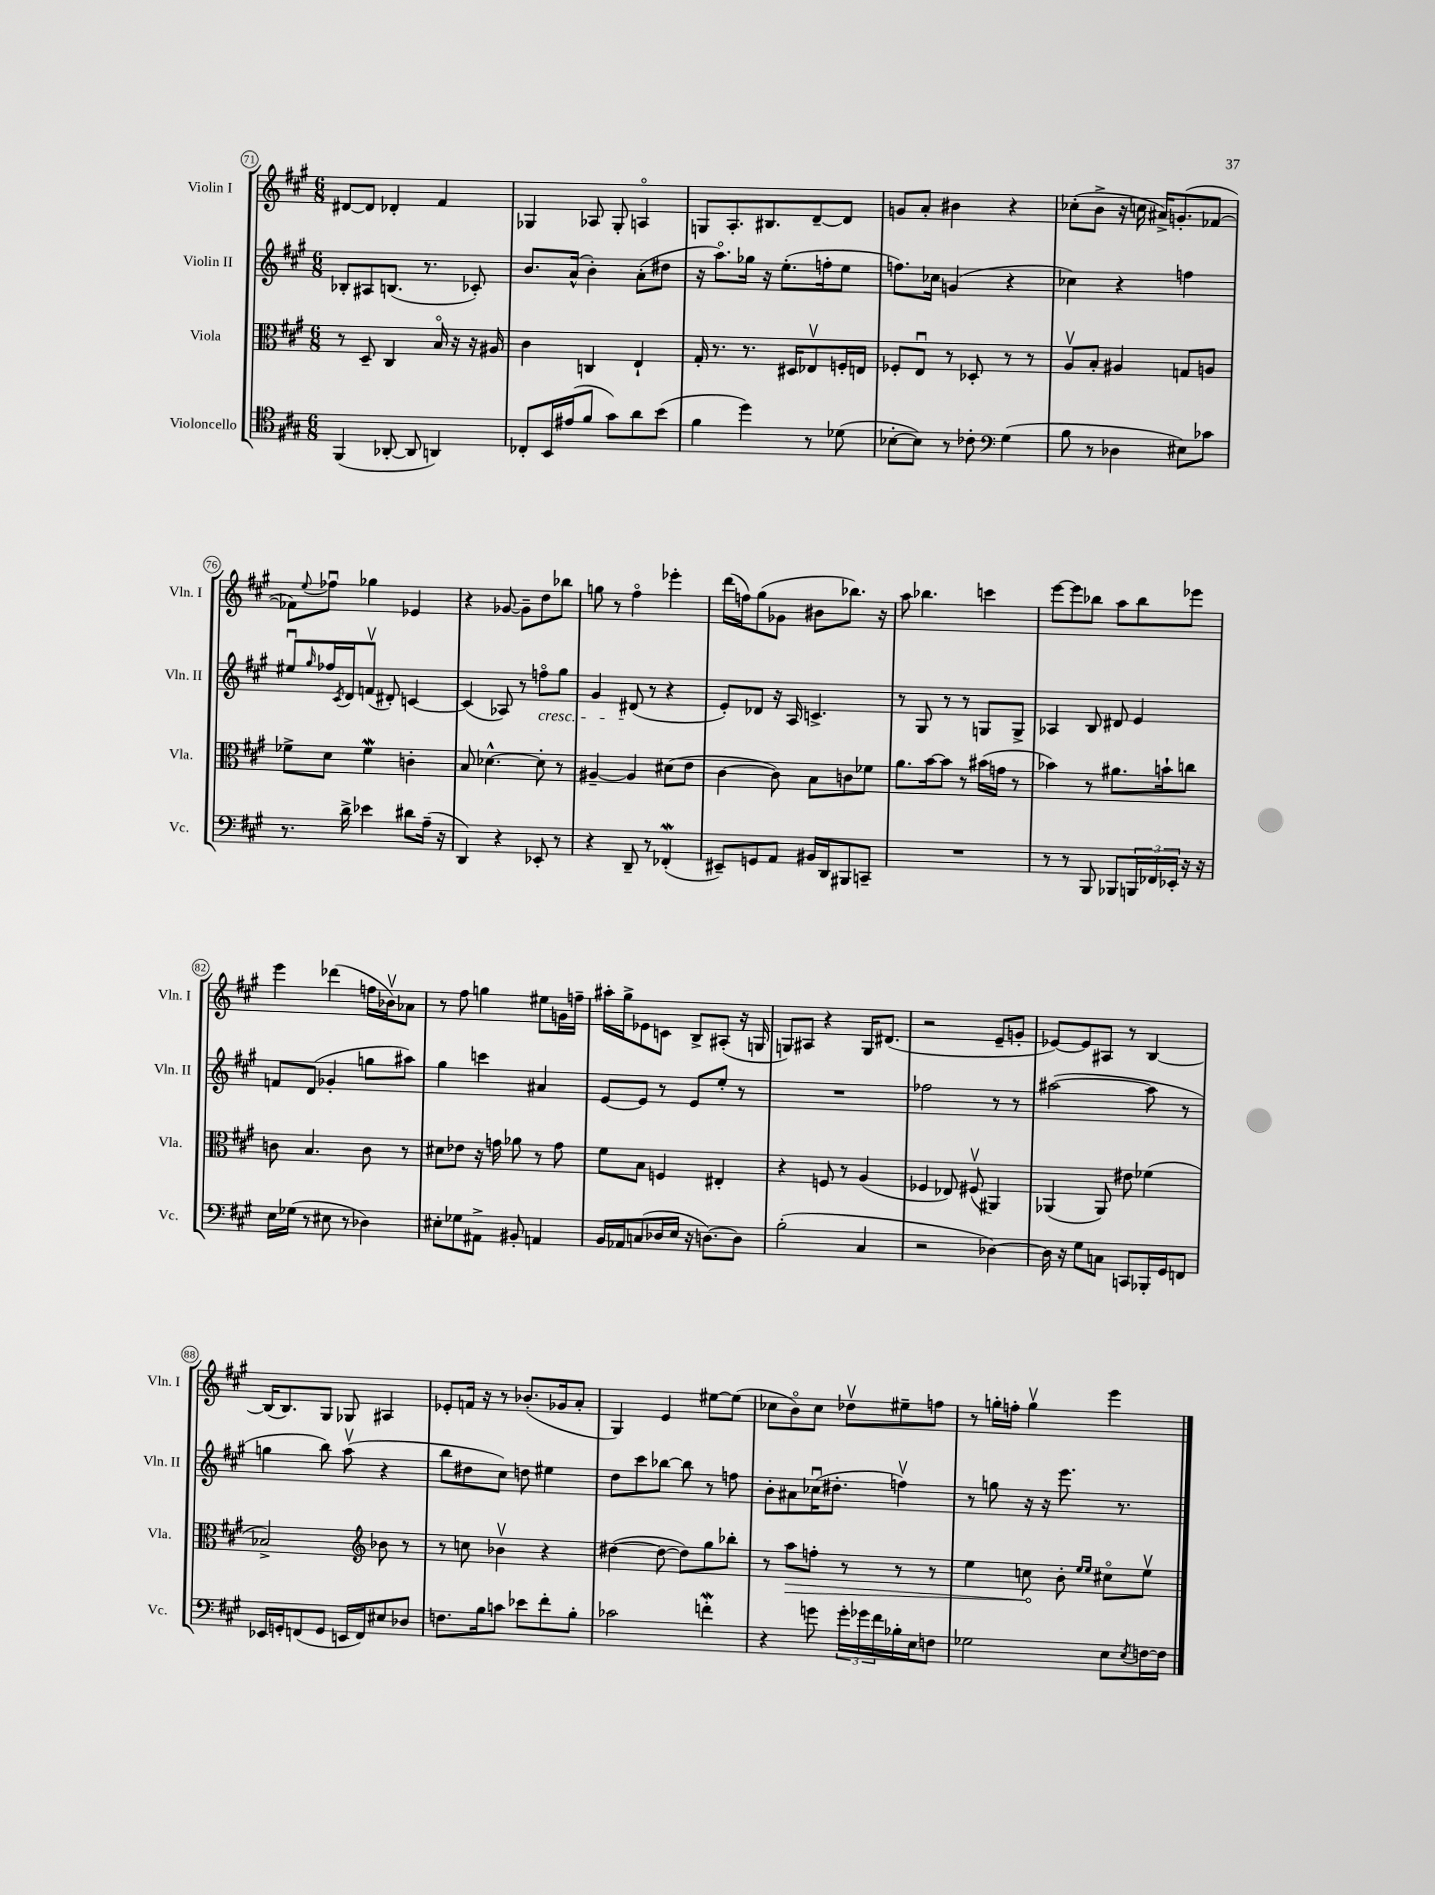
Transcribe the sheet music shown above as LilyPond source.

<<
\new StaffGroup <<
\new Staff = "s0" \with { instrumentName = "Violin I" shortInstrumentName = "Vln. I" } {
    \clef treble \key a \major \numericTimeSignature \time 6/8
    dis'8~ dis'8 des'4-. fis'4 |
    ges4 aes8 ges8-. a4\flageolet |
    g8 a8.-. bis8. d'8~-- d'8 |
    g'8 a'8-. bis'4 r4 |
    ces''8-.( b'8-> r16 c''16 ais'16->) g'8.-.( fes'8~ |
    fes'8) \appoggiatura { e''8 } fes''8\downbow ges''4 ees'4 |
    r4 ges'8~ ges'8-- d''8 bes''8 |
    g''8 r8 fis''4\flageolet ees'''4-. |
    d'''16( f''16) gis''8( ges'8 bis'8 bes''8.) r16 |
    a''8 bes''4. c'''4 |
    e'''8~ e'''8 bes''8 a''8 bes''8 ees'''8 |
    e'''4 des'''4( f''16 bes'16\upbow) aes'8 |
    r8 fis''8 g''4 eis''8 g'16 f''16-- |
    ais''16-. gis''16-> ees'8 c'8 b8-> ais8-.( r16 g16 |
    g8) ais8 r4 g16 dis'8.( |
    r2 e'8-- g'8-. |
    ees'8~) ees'8 ais8 r8 b4~ |
    b16( b8.) gis8 ges8 ais4 |
    ees'8-. f'16 r16 r8 bes'8.-.( ges'16 a'8-. |
    gis4) e'4 eis''8~ eis''8( |
    ces''8 b'8\flageolet) ces''8 des''8\upbow eis''8-- f''8 |
    r8 g''16-. f''16-. g''4\upbow e'''4 \bar "|." |
}
\new Staff = "s1" \with { instrumentName = "Violin II" shortInstrumentName = "Vln. II" } {
    \clef treble \key a \major \numericTimeSignature \time 6/8
    bes8-. ais8 b8.( r8. ces'8-.) |
    b'8. a'16-^( b'4-.) a'8-.( dis''8 |
    r16 a''8.\flageolet) ges''16 r16 e''8.-.( f''16-. e''8 |
    f''8.) ces''16 g'4( r4 |
    ces''4) r4 f''4 |
    eis''8\downbow \grace { gis''16 } fes''16 \acciaccatura { cis'8 } d'16 f'8\upbow( dis'8-.) c'4~ |
    c'4( aes8) r8 f''8\flageolet\cresc gis''8 |
    gis'4 dis'8\!( r8 r4 |
    e'8-.) des'8 r16 a16 c'4.-> |
    r8 gis8 r8 r8 g8 g8-> |
    aes4 b8 dis'8 e'4 |
    f'8 d'8( ges'4-. g''8 ais''8) |
    gis''4 c'''4 ais'4 |
    e'8~ e'8 r8 e'8 e''8-. r8 |
    R2. |
    fes''2 r8 r8 |
    ais''2~( ais''8 r8 |
    g''4 b''8) a''8\upbow( r4 |
    b''8 dis''8 cis''8) d''8 eis''4 |
    d''8 cis'''8 bes''8~ bes''8 r8 f''8 |
    b'8-. ais'8 ces''16\downbow( dis''8.-. f''4\upbow) |
    r8 g''8 r16 r16 e'''8. r8. \bar "|." |
}
\new Staff = "s2" \with { instrumentName = "Viola" shortInstrumentName = "Vla." } {
    \clef alto \key a \major \numericTimeSignature \time 6/8
    r8 d8-- cis4 b16\flageolet r16 r16 ais16 |
    cis'4 c4 e4-! |
    gis16-. r8. r8. dis16 ees8\upbow f16-. e16 |
    fes8-. e8\downbow r8 des8-. r8 r8 |
    a8\upbow b8-. ais4 g8 a8 |
    fes'8-> d'8 fes'4\mordent c'4-. |
    b8 des'4.~-^ des'8-. r8 |
    ais4~-- ais4 dis'8( e'8 |
    cis'4~ cis'8) b8 c'8 fes'8 |
    a'8. b'16~ b'8 r8 bis'16( g'16 r8 |
    bes'4) r8 ais'8. b'16-! c''8 |
    c'8 b4. c'8 r8 |
    dis'8 ees'8 r16 g'16 aes'8 r8 g'8 |
    fis'8 b8 f4 eis4-. |
    r4 f8 r8 a4( |
    fes4 ees8) fis8\upbow( ais,4) |
    aes,4( aes,8) eis'8 fes'4( |
    bes2->) \clef treble bes'8 r8 |
    r8 c''8 bes'4\upbow r4 |
    dis''4~( dis''8~ dis''8) gis''8 bes''8-. |
    r8 \once \override Hairpin.circled-tip = ##t a''8\> f''8-. r8 r8 r8 |
    e''4 c''8\! b'8-. \grace { e''16 e''16 } cis''8\flageolet e''8\upbow \bar "|." |
}
\new Staff = "s3" \with { instrumentName = "Violoncello" shortInstrumentName = "Vc." } {
    \clef tenor \key a \major \numericTimeSignature \time 6/8
    fis,4( aes,8~-. aes,8 a,4) |
    ces8-. b,16 eis'16( fis'8 gis'8) a'8 b'8( |
    fis'4 d''4) r8 des'8( |
    bes8~-. bes8) r8 ces'8-. \clef bass gis4( |
    b8 r8 des4 eis8) ces'8 |
    r8. d'16-> ees'4 dis'8 a16--( r16 |
    d,4) r4 ees,8-. r8 |
    r4 d,8-- r8 fes,4-.\mordent( |
    eis,8--) g,8 a,8 bis,16 d,16 bis,,8 c,8-- |
    R2. |
    r8 r8 b,,8 bes,,8 \tuplet 3/2 { b,,16 fes,16 ees,16-. } r16 r16 |
    e16 ges16( r8 eis8 r8 des4) |
    eis8-. ges8 ais,8-> bis,8-. a,4 |
    b,16 aes,16 c8( des16 e16 r16 d8.~) d8 |
    b2-.( cis4 |
    r2 des4~) |
    des16 r16 gis8 c8 c,8 bes,,16-. gis,16 f,8 |
    ees,16 g,16-. f,8( g,8 e,16 f,16) eis8 des8 |
    f8. b16 c'8 ees'8 fis'8-. b8-. |
    ces'2 f'4-.\mordent |
    r4 g'8 \tuplet 3/2 { g'16-. ges'16 fis'16 } bes16-. e16 f8 |
    ges2 e8 \acciaccatura { e8 } f16~ f16 \bar "|." |
}
>>
>>
\layout { \context { \Score currentBarNumber = #71 \override BarNumber.stencil = #(make-stencil-circler 0.1 0.3 ly:text-interface::print) } }
